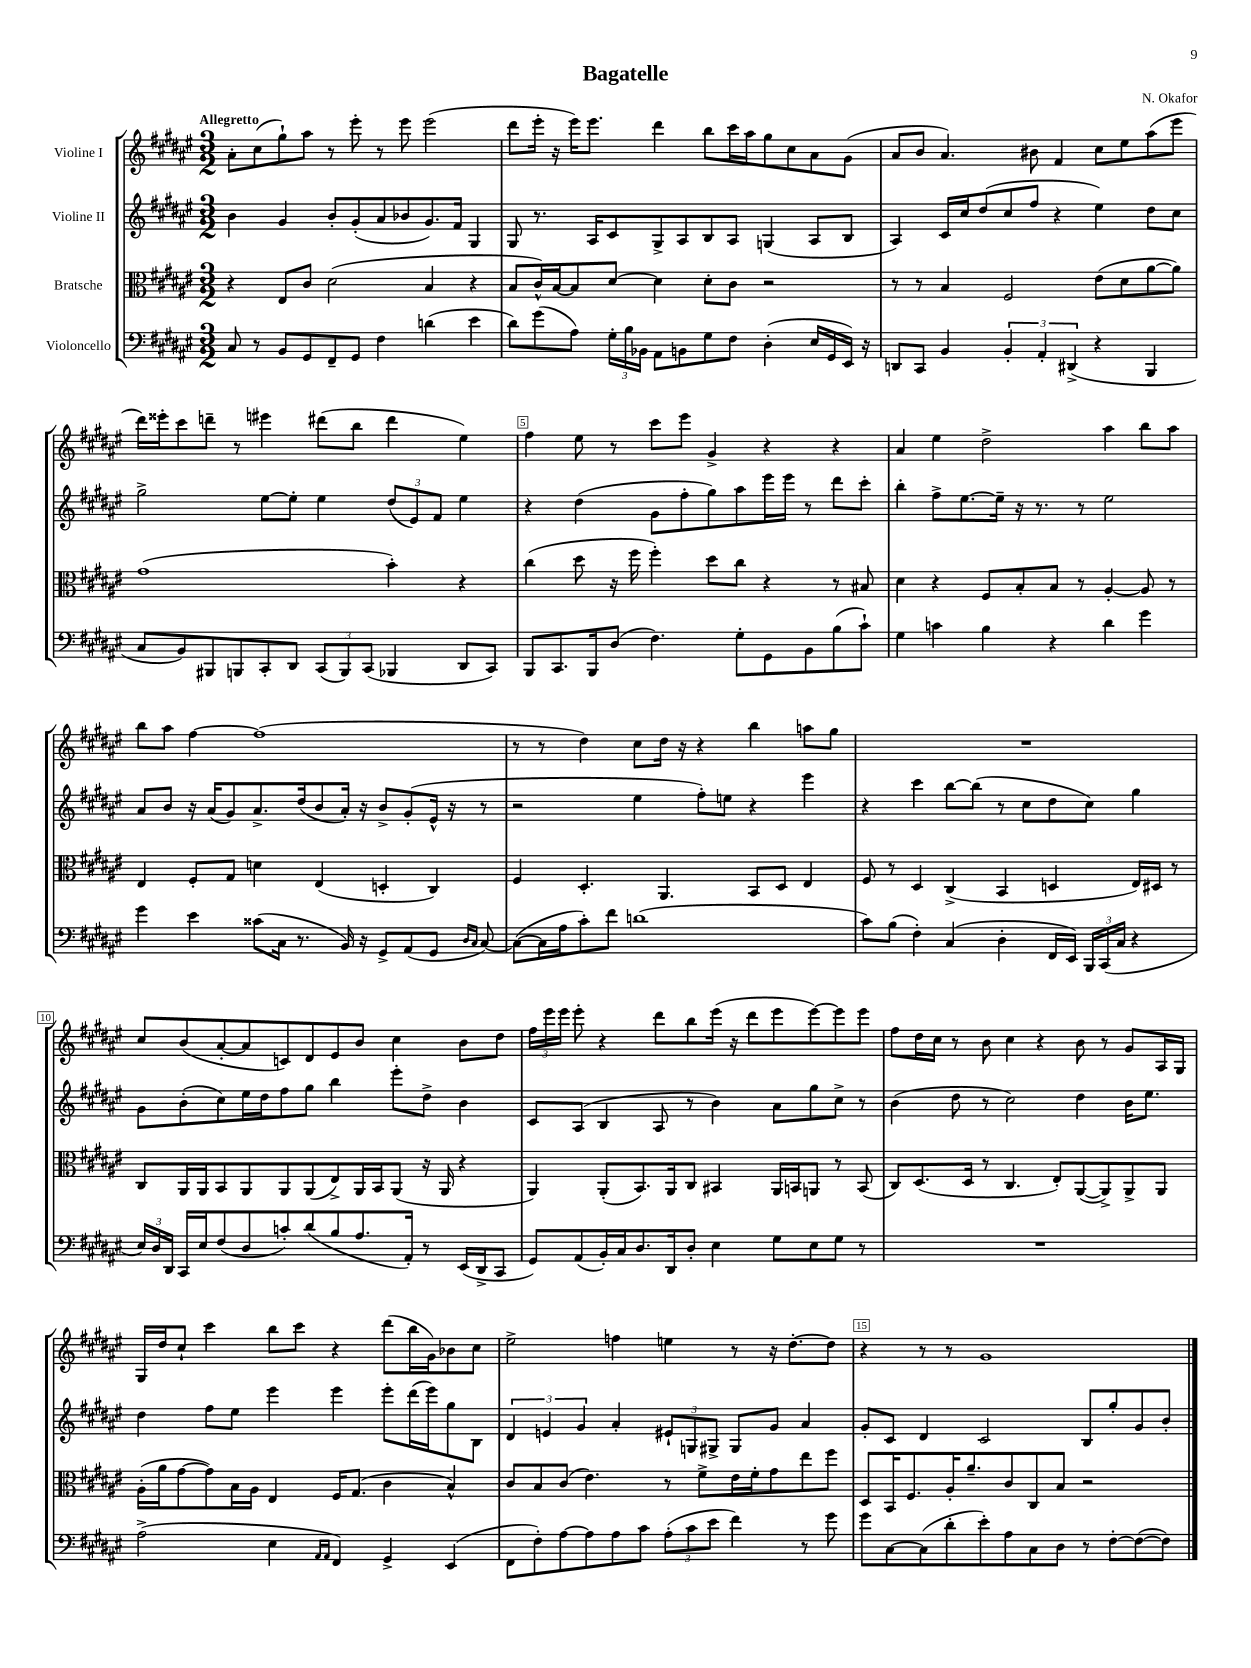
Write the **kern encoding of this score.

**kern	**kern	**kern	**kern
*staff4	*staff3	*staff2	*staff1
*clefF4	*clefC3	*clefG2	*clefG2
*k[f#c#g#d#a#e#]	*k[f#c#g#d#a#e#]	*k[f#c#g#d#a#e#]	*k[f#c#g#d#a#e#]
*M3/2	*M3/2	*M3/2	*M3/2
8C#	4r	4b	8a#'
8r	.	.	(8cc#
8BB	8E#	4g#	8gg#`)
8GG#	8c#	.	8aa#
8FF#~	(2d#	8b'	8r
8GG#	.	(8g#'	8eee#'
4F#	.	8a#	8r
.	.	8b-	8eee#
(4d	4B	8.g#)	(2eee#
.	.	16f#	.
4e#	4r	4G#	.
=	=	=	=
8d#)	8B	8G#	8ddd#
(8g#	16c#^^)	8.r	16eee#'
.	[16B	.	16r
8A#)	8B]	.	16eee#)
.	.	16A#	8.eee#
24G#'	[8d#	8c#	.
24B	.	.	.
24BB-	.	.	.
8AA#	4d#]	8G#^	4ddd#
8BB	.	8A#	.
8G#	8d#'	8B	8bb
8F#	8c#	8A#	16ccc#
.	.	.	16aa#
(4D#'	2r	(4G	8gg#
.	.	.	8cc#
16E#	.	8A#	8a#
16GG#	.	.	.
16EE#)	.	8B	(8g#
16r	.	.	.
=	=	=	=
8DD	8r	4A#)	8a#
8CC#	8r	.	8b
4BB	4B	16c#	4.a#)
.	.	16cc#	.
.	.	(8dd#	.
6BB'	2F#	8cc#	.
.	.	8ff#	8b#
6AA#'	.	.	.
.	.	4r	4f#
(6DD#^	.	.	.
4r	(8e#	4ee#)	8cc#
.	8d#	.	8ee#
4BBB	[8a#	8dd#	(8aa#
.	8a#])	8cc#	8eee#
=	=	=	=
8C#	(1g#	2gg#^	16ddd#)
.	.	.	16eee##'
8BB)	.	.	8ccc#
8BBB#	.	.	8ddd~
8BBB	.	.	8r
8CC#'	.	[8ee#	4eee#
8DD#	.	8ee#']	.
(12CC#	.	4ee#	(8ddd#
12BBB)	.	.	.
.	.	.	8bb
(12CC#	.	.	.
4BBB-	4b')	(12dd#	4ddd#
.	.	12e#)	.
.	.	12f#	.
8DD#	4r	4ee#	4ee#)
8CC#)	.	.	.
=	=	=	=
8BBB	(4cc#	4r	4ff#
8.CC#	.	.	.
.	8dd#	(4dd#	8ee#
16BBB	.	.	.
(8D#	16r	.	8r
.	16ff#	.	.
4.F#)	4ff#')	8g#	8ccc#
.	.	8ff#'	8eee#
.	8dd#	8gg#)	4g#^
8G#'	8cc#	8aa#	.
8GG#	4r	16eee#	4r
.	.	16eee#	.
8BB	.	8r	.
(8B	8r	8ddd#	4r
8c#`)	8B#	8ccc#'	.
=	=	=	=
4G#	4d#	4bb'	4a#
4c	4r	8ff#^	4ee#
.	.	[8.ee#	.
4B	8F#	.	2dd#^
.	.	16ee#~]	.
.	8B'	16r	.
.	.	8.r	.
4r	8B	.	.
.	8r	8r	.
4d#	[4A#'	2ee#	4aa#
4g#	8A#]	.	8bb
.	8r	.	8aa#
=	=	=	=
4g#	4E#	8a#	8bb
.	.	8b	8aa#
4e#	8F#'	16r	[4ff#
.	.	(16a#	.
.	8G#	8g#)	.
(8c##	4d	8.a#^	(1ff#]
16C#	.	.	.
8.r	.	(16dd#	.
.	(4E#	8b	.
16BB)	.	16a#')	.
16r	.	16r	.
8GG#^	4D'	8b^	.
(8AA#	.	(8g#'	.
8GG#	4C#)	16e#^^	.
.	.	16r	.
16qqD#	.	.	.
16qqC#	.	.	.
[8C#)	.	8r	.
=	=	=	=
(8C#_	4F#	2r	8r
16C#]	.	.	8r
16A#	.	.	.
8c#')	4.D#'	.	4dd#)
8f#	.	.	.
(1d	.	4ee#	8cc#
.	4.AA#	.	16dd#
.	.	.	16r
.	.	8ff#')	4r
.	.	8ee	.
.	8BB	4r	4bb
.	8D#	.	.
.	4E#	4eee#	8aa
.	.	.	8gg#
=	=	=	=
8c#)	8F#	4r	1.r
(8B	8r	.	.
4F#')	4D#	4ccc#	.
(4C#	(4C#^	[8bb	.
.	.	(8bb]	.
4D#'	4BB	8r	.
.	.	8cc#	.
16FF#	4D	8dd#	.
16EE#)	.	.	.
24BBB	.	8cc#)	.
(24CC#	.	.	.
24C#	.	.	.
4r	16E#)	4gg#	.
.	16D#	.	.
.	8r	.	.
=	=	=	=
24E#)	8C#	8g#	8cc#
24D#	.	.	.
24DD#	.	.	.
16CC#	16AA#	(8b'	(8b
16E#	16AA#	.	.
(8F#	8BB	8cc#)	[8a#'
8D#	8AA#	16ee#	8a#]
.	.	16dd#	.
8c')	8AA#	8ff#	8c)
(8d#	(8AA#	8gg#	8d#
8B	8E#^)	4bb	8e#
8.A#	16AA#	.	8b
.	16BB	.	.
.	(8AA#	8eee#'	4cc#
16AA#')	.	.	.
8r	16r	8dd#^	.
.	16AA#	.	.
(16EE#	4r	4b	8b
16DD#^	.	.	.
8CC#	.	.	8dd#
=	=	=	=
8GG#)	4AA#)	8c#	24ff#
.	.	.	24eee#
.	.	.	24eee#
(8AA#	.	(8A#	8eee#'
16BB')	(8AA#'	4B	4r
16C#	.	.	.
8.D#	8.BB)	.	.
.	.	8A#	8ddd#
16DD#	16AA#	.	.
8D#'	8C#	8r	8bb
4E#	4BB#	4b)	(16eee#
.	.	.	16r
.	.	.	8ddd#
8G#	16AA#	8a#	8eee#
.	16BB	.	.
8E#	8AA	8gg#	[8eee#)
8G#	8r	8cc#^	8eee#]
8r	(8BB	8r	8eee#
=	=	=	=
1.r	8C#)	(4b	8ff#
.	(8.D#	.	16dd#
.	.	.	16cc#
.	.	8dd#	8r
.	16D#	.	.
.	8r	8r	8b
.	4.C#	2cc#)	4cc#
.	.	.	4r
.	8E#')	.	.
.	([8AA#	4dd#	8b
.	8AA#^])	.	8r
.	8AA#^	16b	8g#
.	.	8.ee#	.
.	8AA#	.	16A#
.	.	.	16G#
=	=	=	=
(2A#^	(16A#'	4dd#	16G#
.	16a#	.	16dd#
.	[8g#	.	8cc#`
.	8g#])	8ff#	4ccc#
.	16B	8ee#	.
.	16A#	.	.
4E#	4E#	4eee#	8bb
.	.	.	8ccc#
16qqAA#	.	.	.
16qqAA#	.	.	.
4FF#)	16F#	4eee#	4r
.	(8.G#	.	.
4GG#^	4c#	8eee#'	(8ddd#
.	.	(16ddd#	16bb
.	.	16eee#)	16g#)
(4EE#	4B^^)	8gg#	8b-
.	.	8B	8cc#
=	=	=	=
8FF#	8c#	6d#	2ee#^
8F#')	8B	.	.
.	.	6e	.
[8A#	(8c#	.	.
.	.	6g#	.
8A#]	4.e#)	.	.
8A#	.	4a#'	4ff
8c#	.	.	.
(12A#'	8r	12e#`	4ee
12c#	.	12G	.
.	8f#^	.	.
12e#	.	12G#^	.
4f#)	16e#	8G#	8r
.	16f#'	.	.
.	8g#	8g#	16r
.	.	.	[8.dd#'
8r	8ee#	4a#	.
8g#	8ff#	.	8dd#]
=	=	=	=
8g#	8D#	8g#'	4r
[8C#	16BB	8c#	.
.	8.F#	.	.
(8C#]	.	4d#	8r
8d#'	16A#'	.	8r
.	8.a#~	.	.
8e#')	.	2c#	1g#
8A#	8c#	.	.
8C#	8C#	.	.
8D#	8B	.	.
8r	2r	8B	.
[8F#'	.	8gg#'	.
(8F#_	.	8g#	.
8F#])	.	8b'	.
==	==	==	==
*-	*-	*-	*-
